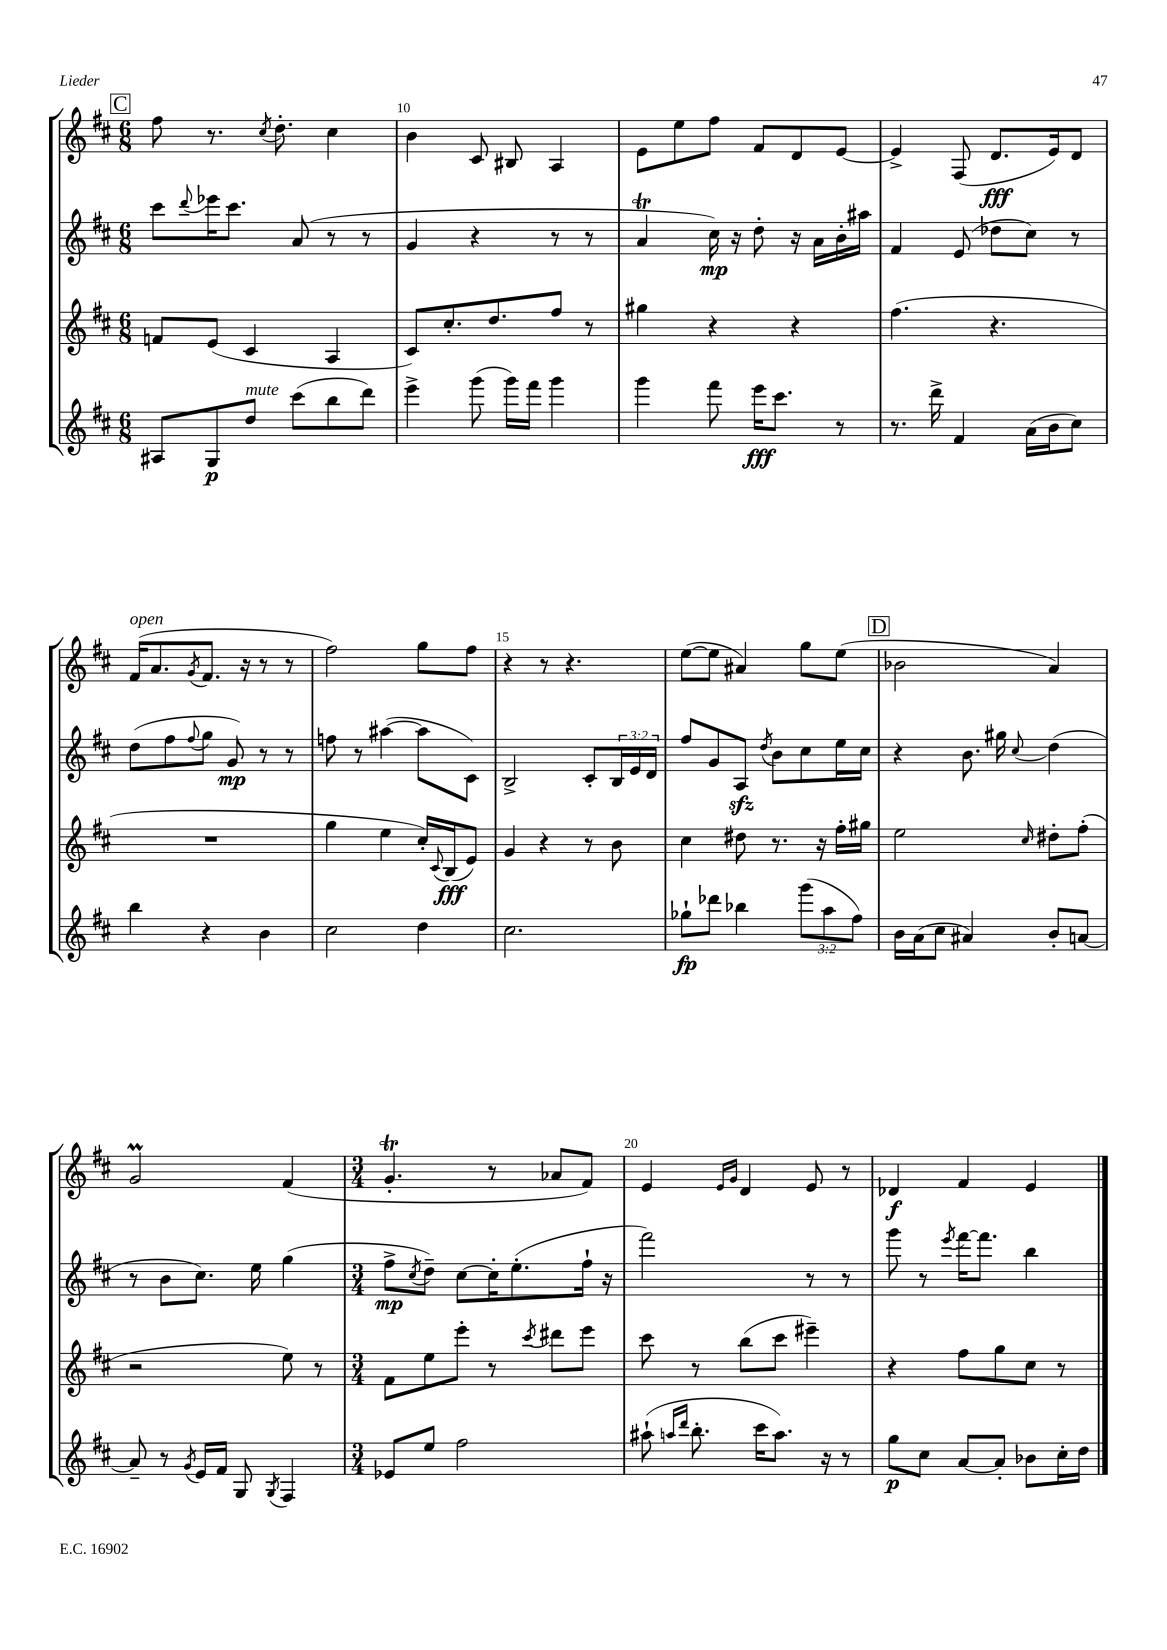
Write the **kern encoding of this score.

**kern	**kern	**kern	**kern
*staff4	*staff3	*staff2	*staff1
*clefG2	*clefG2	*clefG2	*clefG2
*k[f#c#]	*k[f#c#]	*k[f#c#]	*k[f#c#]
*M6/8	*M6/8	*M6/8	*M6/8
8A#	8f	8ccc#	8ff#
.	.	8qqddd	.
8G	(8e	16eee-	8.r
.	.	8.ccc#	.
8dd	4c#	.	.
.	.	.	8qcc#
.	.	.	8.dd'
(8ccc#	.	(8a	.
8bb	4A	8r	4cc#
8ddd)	.	8r	.
=	=	=	=
4eee^	8c#)	4g	4b
.	8.cc#'	.	.
(8ggg	.	4r	8c#
.	8.dd	.	.
16ggg)	.	.	8B#
16fff#	.	.	.
4ggg	8ff#	8r	4A
.	8r	8r	.
=	=	=	=
4ggg	4gg#	4a	8e
.	.	.	8ee
8fff#	4r	16cc#)	8ff#
.	.	16r	.
16eee	.	8dd'	8f#
8.ccc#	.	.	.
.	4r	16r	8d
.	.	16a	.
8r	.	16b'	[8e
.	.	16aa#	.
=	=	=	=
8.r	(4.ff#	4f#	4e^]
16ddd^	.	.	.
4f#	.	(8e	(8F#
.	4.r	8dd-	8.d
(16a	.	8cc#)	.
16b	.	.	16e)
8cc#)	.	8r	8d
=	=	=	=
4bb	2.r	(8dd	(16f#
.	.	.	8.a
.	.	8ff#	.
.	.	8qqff#	8qg
4r	.	8gg	8.f#
.	.	8g)	.
.	.	.	16r
4b	.	8r	8r
.	.	8r	8r
=	=	=	=
2cc#	4gg	8ff	2ff#)
.	.	8r	.
.	4ee	([4aa#	.
4dd	16cc#')	8aa#]	8gg
.	8qqc#	.	.
.	(16B	.	.
.	8e)	8c#)	8ff#
=	=	=	=
2.cc#	4g	2B^	4r
.	4r	.	8r
.	.	.	4.r
.	8r	8c#'	.
.	8b	24B	.
.	.	24e	.
.	.	24d	.
=	=	=	=
8gg-`	4cc#	8ff#	([8ee
8ddd-	.	8g	8ee]
4bb-	8dd#	8A	4a#)
.	.	8qdd	.
.	8.r	8b	.
(12ggg	.	8cc#	8gg
.	16r	.	.
12aa	.	.	.
.	16ff#'	16ee	(8ee
12ff#)	.	.	.
.	16gg#	16cc#	.
=	=	=	=
16b	2ee	4r	2b-
(16a	.	.	.
8cc#	.	.	.
4a#)	.	8.b	.
.	.	16gg#	.
.	16qqcc#	8qqcc#	.
8b'	8dd#'	(4dd	4a)
[8a	(8ff#'	.	.
=	=	=	=
8a~]	2r	8r	2g
8r	.	8b	.
8qg	.	.	.
16e	.	8.cc#)	.
16f#	.	.	.
8G	.	.	.
.	.	16ee	.
8qG	.	.	.
4F#	8ee)	(4gg	(4f#
.	8r	.	.
=	=	=	=
*M3/4	*M3/4	*M3/4	*M3/4
8e-	8f#	8ff#^	4.g'
.	.	8qcc#	.
8ee	8ee	8dd~)	.
2ff#	8eee'	[8cc#	.
.	8r	16cc#']	8r
.	.	(8.ee'	.
.	8qccc#	.	.
.	8ddd#	.	8a-
.	8eee	16ff#`	8f#)
.	.	16r	.
=	=	=	=
(8aa#`	8ccc#	2fff#)	4e
16qqaa	.	.	.
16qqddd	.	.	.
8.bb'	8r	.	.
.	.	.	16qqe
.	.	.	16qqg
.	(8bb	.	4d
16ccc#	.	.	.
8.aa)	8ccc#	.	.
.	4eee#~)	8r	8e
16r	.	.	.
8r	.	8r	8r
=	=	=	=
8gg	4r	8ggg	4d-
8cc#	.	8r	.
.	.	8qeee	.
[8a	8ff#	[16fff#	4f#
.	.	8.fff#]	.
8a']	8gg	.	.
8b-	8cc#	4bb	4e
16cc#'	8r	.	.
16dd	.	.	.
==	==	==	==
*-	*-	*-	*-
